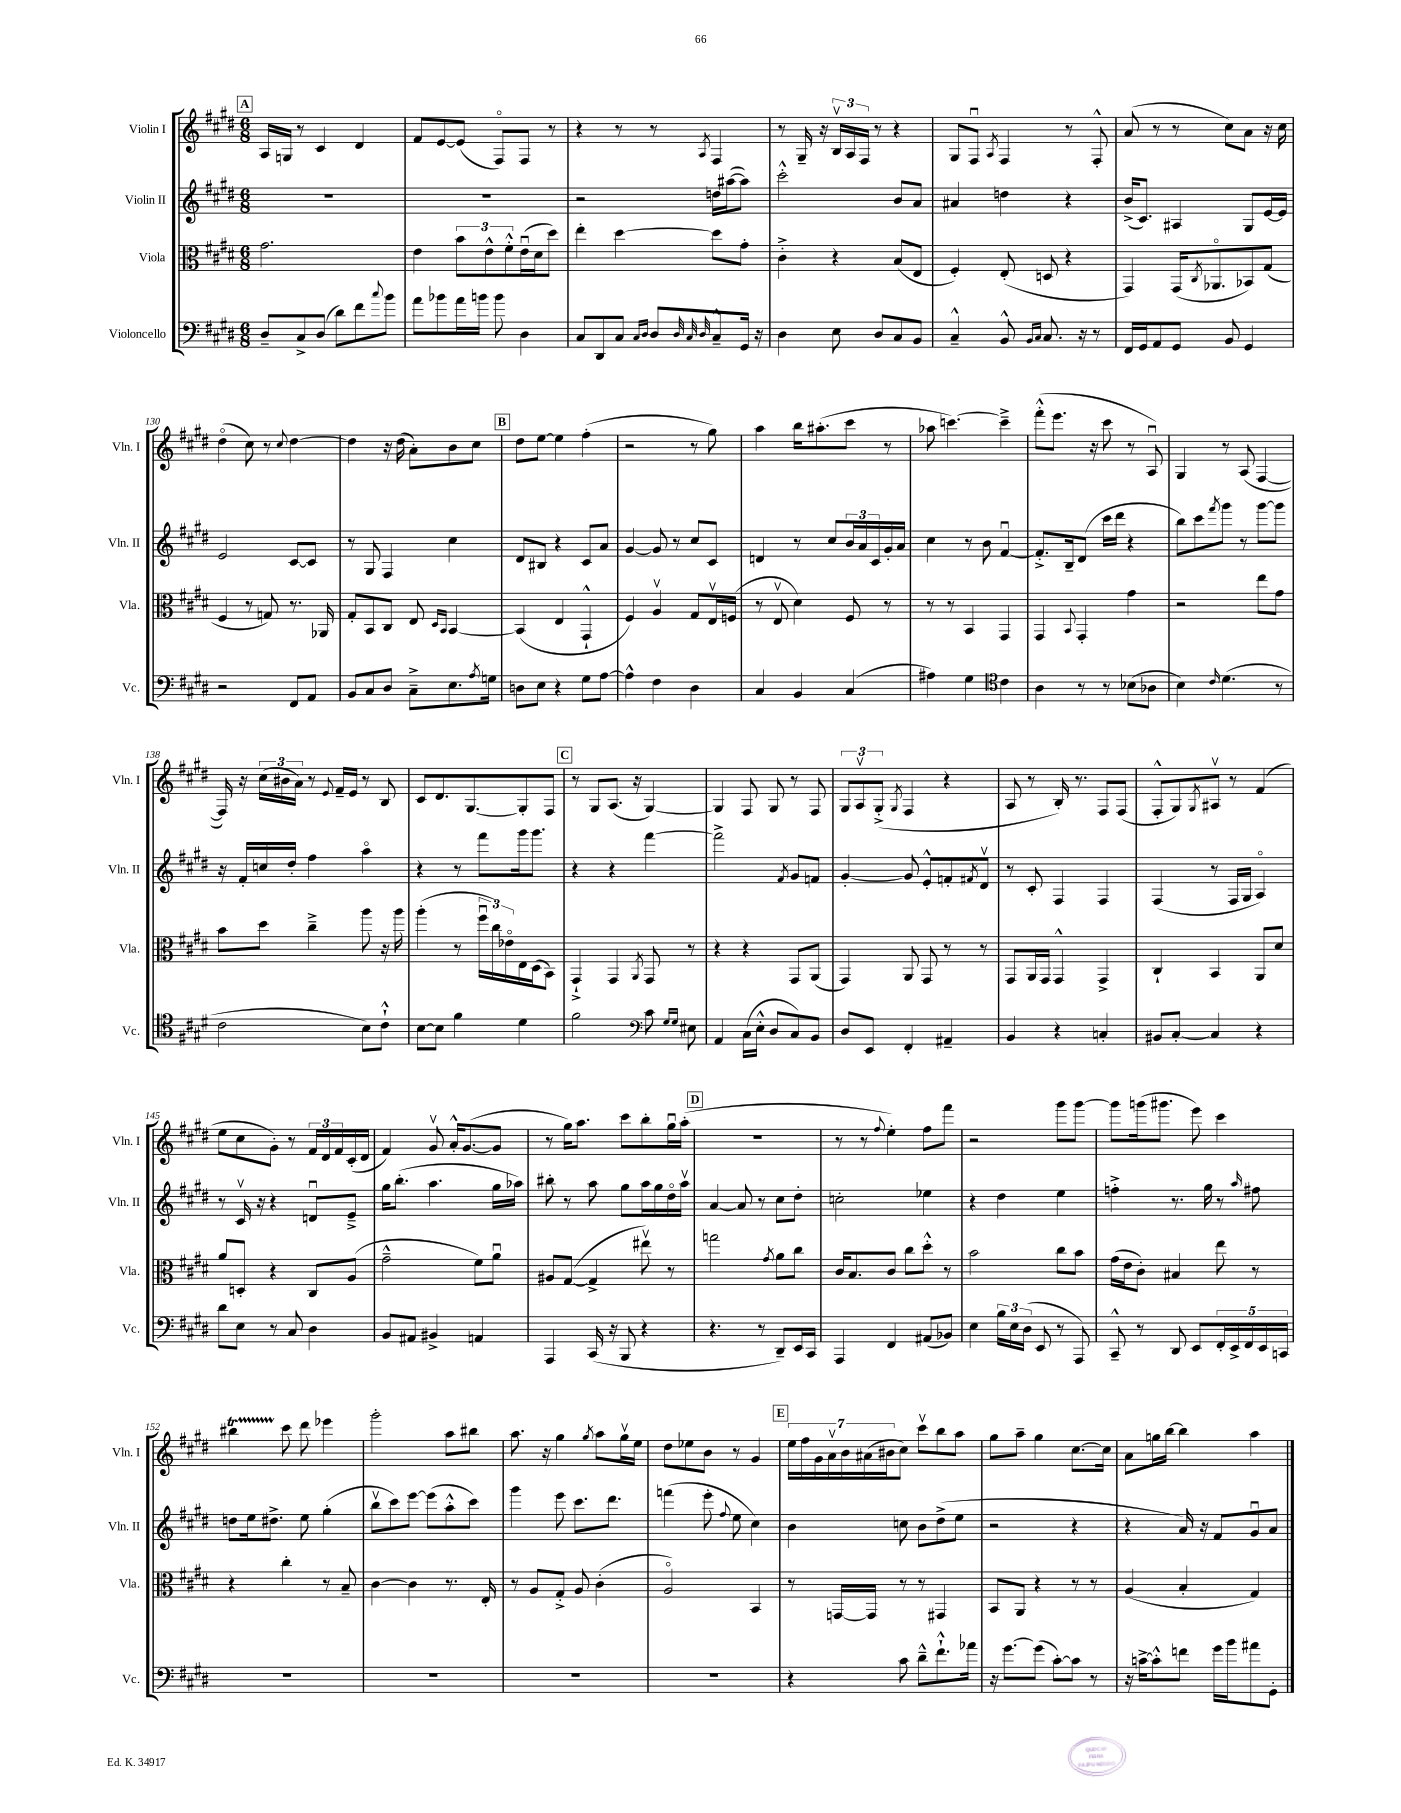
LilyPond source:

<<
\new StaffGroup <<
\new Staff = "s0" \with { instrumentName = "Violin I" shortInstrumentName = "Vln. I" } {
    \clef treble \key e \major \numericTimeSignature \time 6/8
    \mark \markup { \box "A" } a16 g16 r8 cis'4 dis'4 |
    fis'8 e'8~ e'8( fis8\flageolet) fis8 r8 |
    r4 r8 r8 \acciaccatura { a8 } fis4 |
    r8 gis16-- r16 \tuplet 3/2 { b16\upbow a16 fis16 } r8 r4 |
    gis8 fis8\downbow \acciaccatura { a8 } fis4 r8 fis8-.-^ |
    a'8( r8 r8 cis''8) a'8 r16 cis''16 |
    dis''4\flageolet( cis''8) r8 \appoggiatura { cis''8 } dis''4~ |
    dis''4 r16 dis''16( a'8-.) b'8 cis''8 |
    \mark \markup { \box "B" } dis''8 e''8~ e''4 fis''4-.( |
    r2 r8 gis''8) |
    a''4 b''16 ais''8.-.( cis'''8 r8 |
    aes''8 c'''4.~) c'''4---> |
    fis'''8-.-^( e'''8. r16 cis'''8 r8 a8\downbow) |
    gis4 r8 a8( fis4~ |
    fis16) r16 \tuplet 3/2 { cis''16( bis'16 a'16) } r8 \appoggiatura { e'8 } fis'16-- e'16 r8 b8 |
    cis'8 dis'8. gis8.~ gis8-. fis8 |
    \mark \markup { \box "C" } r8 gis8 a8.( r16 gis4~) |
    gis4 fis8 gis8 r8 fis8 |
    \tuplet 3/2 { gis8 a8\upbow gis8-.->( } \acciaccatura { gis8 } fis4 r4 |
    a8 r8 b16-.) r8. fis8 fis8( |
    fis8-.-^ gis8) \acciaccatura { gis8 } ais8\upbow r8 fis'4( |
    e''8 cis''8 gis'8-.) r8 \tuplet 3/2 { fis'16 dis'16 fis'16 } cis'16-.( dis'16 |
    fis'4) gis'8\upbow a'16-.-^ gis'8.~( gis'8 |
    r8 gis''16) a''8. cis'''8 b''8-. gis''16\downbow a''16-.( |
    \mark \markup { \box "D" } R2. |
    r8 r8 \appoggiatura { fis''8 } e''4-.) fis''8 fis'''8 |
    r2 gis'''8 gis'''8~ |
    gis'''8 g'''16( gis'''8. e'''8) cis'''4 |
    bis''4\startTrillSpan cis'''8\stopTrillSpan dis'''8 ees'''4 |
    gis'''2-. a''8 bis''8 |
    a''8. r16 gis''4 \acciaccatura { gis''8 } a''8 gis''16\upbow e''16 |
    dis''8 ees''8 b'8 r8 gis'4 |
    \mark \markup { \box "E" } \tuplet 7/4 { e''16 fis''16 gis'16 a'16\upbow b'16 ais'16( bis'16 } cis''8) cis'''8\upbow b''8 a''8 |
    gis''8 a''8-- gis''4 cis''8.~ cis''16 |
    a'8 g''16 b''16~ b''4 a''4 \bar "|." |
}
\new Staff = "s1" \with { instrumentName = "Violin II" shortInstrumentName = "Vln. II" } {
    \clef treble \key e \major \numericTimeSignature \time 6/8
    \mark \markup { \box "A" } r2. |
    R2. |
    r2 d''16 ais''16~( ais''8) |
    cis'''2-.-^ b'8 a'8 |
    ais'4 d''4 r4 |
    b'16->( cis'8.) ais4 gis8 e'16~ e'16 |
    e'2 cis'8~ cis'8 |
    r8 gis8 fis4 cis''4 |
    \mark \markup { \box "B" } dis'8 bis8 r4 cis'8 a'8 |
    gis'4~ gis'8 r8 cis''8 cis'8 |
    d'4 r8 cis''8 \tuplet 3/2 { b'16 a'16 cis'16 } gis'16-. a'16 |
    cis''4 r8 b'8 fis'4~\downbow |
    fis'8.-.-> b16-- dis'8( cis'''16 dis'''16 r4 |
    b''8) cis'''8 \acciaccatura { fis'''8 } gis'''8 r8 gis'''8~ gis'''8 |
    r16 fis'16-. c''16 dis''16-. fis''4 a''4\flageolet |
    r4 r8 fis'''8 gis'''16 gis'''8. |
    \mark \markup { \box "C" } r4 r4 fis'''4~ |
    fis'''2-> \acciaccatura { fis'8 } gis'8 f'8 |
    gis'4~-. gis'8 e'8-.-^ f'8-. \acciaccatura { fis'8 } dis'8\upbow |
    r8 cis'8-. fis4 fis4 |
    fis4( r8 fis16 gis16 a4\flageolet) |
    r8 cis'16\upbow r16 r4 d'8\downbow e'8---> |
    gis''16 b''8.-.( a''4. gis''16 aes''16) |
    bis''8-. r8 a''8 gis''8 a''16 gis''16 dis''16\flageolet a''16\upbow |
    \mark \markup { \box "D" } a'4~ a'8 r8 cis''8 dis''8-. |
    c''2-. ees''4 |
    r4 dis''4 e''4 |
    f''4-.-> r8. gis''16 r8 \grace { a''16 } fis''8 |
    d''8 e''16 dis''8.-> e''8 gis''4-.( |
    b''8\upbow cis'''8) e'''8~ e'''8( a''8-.-^ cis'''8) |
    gis'''4 e'''8 cis'''8. dis'''8. |
    f'''4( e'''8-. \appoggiatura { fis''8 } e''8 cis''4) |
    \mark \markup { \box "E" } b'4 c''8 b'8 dis''8->( e''8 |
    r2 r4 |
    r4 a'16) r16 fis'8 gis'8\downbow a'8 \bar "|." |
}
\new Staff = "s2" \with { instrumentName = "Viola" shortInstrumentName = "Vla." } {
    \clef alto \key e \major \numericTimeSignature \time 6/8
    \mark \markup { \box "A" } gis'2. |
    e'4 \tuplet 3/2 { b'8 e'8-^ fis'8-.-^ } e'16\downbow( dis'16 dis''8) |
    e''4-. dis''4~ dis''8 gis'8-. |
    cis'4-.-> r4 b8( e8 |
    fis4-.) e8-.( d8 r4 |
    gis,4) gis,16( \acciaccatura { cis8 } aes,8.\flageolet bes,8) gis8( |
    fis4 r8 g8) r8. aes,16 |
    gis8-. b,8 cis8 e8 \grace { dis16 b,16 } b,4~ |
    \mark \markup { \box "B" } b,4( e4 gis,4-!-^ |
    fis4) a4\upbow gis8 e16\upbow f16( |
    r8 e8\upbow dis'4) fis8 r8 |
    r8 r8 b,4 gis,4 |
    gis,4 \appoggiatura { b,8 } gis,4-. gis'4 |
    r2 e''8 gis'8 |
    b'8 dis''8 cis''4---> a''8 r16 a''16 |
    a''4-.( r8 \tuplet 3/2 { fis''16\downbow cis''16) ees'16\flageolet } e16 dis16( b,8) |
    \mark \markup { \box "C" } gis,4-!-> gis,4 \acciaccatura { a,8 } gis,8 r8 |
    r4 r4 gis,8 a,8( |
    gis,4) a,8 gis,8 r8 r8 |
    gis,8 a,16 gis,16 gis,4-^ gis,4-> |
    cis4-! b,4 a,8 dis'8 |
    a'8 d8-. r4 cis8 a8( |
    gis'2---^ fis'8) a'8\downbow |
    ais8 gis8~( gis4-> eis''8\upbow) r8 |
    \mark \markup { \box "D" } g''2 \acciaccatura { gis'8 } a'8 cis''8 |
    cis'16 b8. cis'8 cis''8 dis''8-.-^ r8 |
    b'2 cis''8 b'8 |
    gis'16( e'16 cis'8-.) bis4 e''8 r8 |
    r4 cis''4-. r8 b8-- |
    cis'4~ cis'4 r8. e16-. |
    r8 a8 gis8-.-> a8 cis'4-.( |
    a2\flageolet) b,4 |
    \mark \markup { \box "E" } r8 g,16~ g,16 r8 r8 gis,4 |
    b,8 a,8 r4 r8 r8 |
    a4( b4-. gis4) \bar "|." |
}
\new Staff = "s3" \with { instrumentName = "Violoncello" shortInstrumentName = "Vc." } {
    \clef bass \key e \major \numericTimeSignature \time 6/8
    \mark \markup { \box "A" } dis8-- cis8-> dis8( dis'8) fis'8 \appoggiatura { cis''8 } b'8 |
    a'8 bes'8 a'16 b'16 b'8 dis4 |
    cis8 dis,8 cis8 \grace { cis16 dis16 } dis8 \grace { dis32 cis32 dis32 } cis8---^ gis,16 r16 |
    dis4 e8 dis8 cis8 b,8 |
    cis4---^ b,8-^ \grace { b,16 cis16 } cis8. r16 r8 |
    fis,16 gis,16 a,8 gis,8 b,8 gis,4 |
    r2 fis,8 a,8 |
    b,8 cis8 dis8 cis8---> e8. \acciaccatura { a8 } g16 |
    \mark \markup { \box "B" } d8 e8 r4 gis8 a8~ |
    a4-^ fis4 dis4 |
    cis4 b,4 cis4( |
    ais4) gis4 \clef tenor cis'4 |
    a4 r8 r8 bes8( aes8 |
    b4) \grace { cis'16 } dis'4.( r8 |
    cis'2 b8) cis'8-!-^ |
    b8~ b8 fis'4 dis'4 |
    \mark \markup { \box "C" } fis'2 \clef bass cis'8 \grace { gis16 gis16 } eis8 |
    a,4 cis16( e16-.-^ dis8 cis8) b,8 |
    dis8 e,8 fis,4-. ais,4-- |
    b,4 r4 c4-. |
    bis,8 cis8~-. cis4 r4 |
    dis'8 e8 r8 cis8 dis4 |
    b,8 ais,8 bis,4-> a,4 |
    a,,4 cis,16( r16 b,,8 r4 |
    \mark \markup { \box "D" } r4. r8 dis,8--) e,16 cis,16 |
    a,,4 fis,4 ais,8( bes,8) |
    e4 \tuplet 3/2 { b16 e16 dis16( } e,8 r8 a,,8) |
    cis,8---^ r8 dis,8 e,8 \tuplet 5/4 { fis,16-. e,16-> fis,16 e,16 c,16 } |
    R2. |
    R2. |
    R2. |
    R2. |
    \mark \markup { \box "E" } r4 cis'8 dis'8---^ fis'8.-!-^ aes'16 |
    r16 gis'8.~ gis'8( cis'8~-.) cis'8 r8 |
    r16 c'16~-> c'8-.-^ f'8 gis'16 b'16 ais'8 gis,8-. \bar "|." |
}
>>
>>
\layout { \context { \Score currentBarNumber = #124 } }
